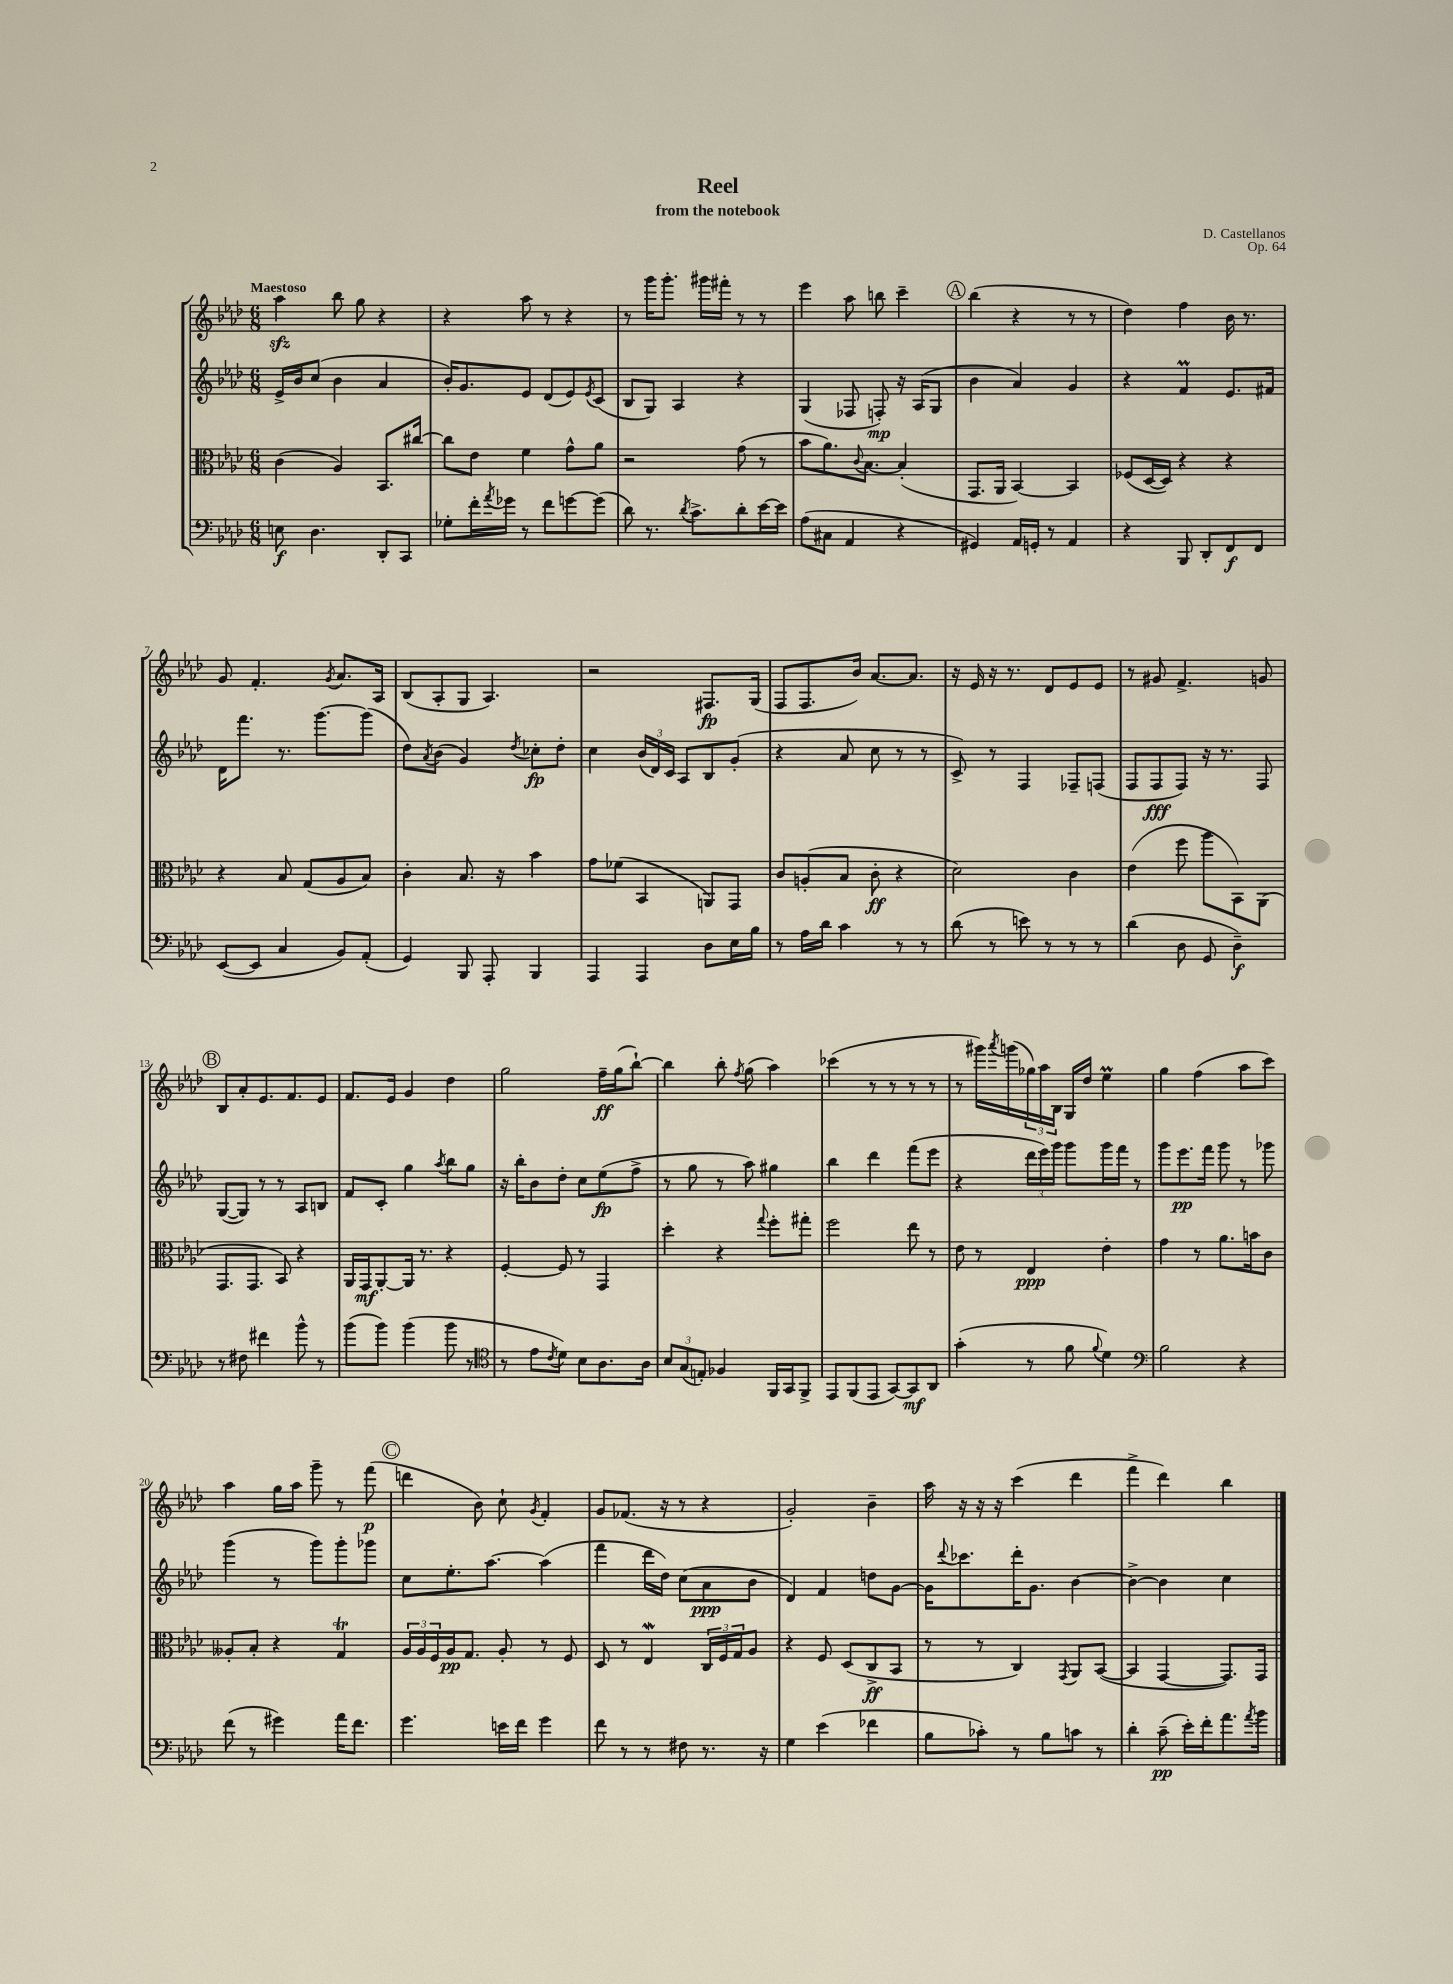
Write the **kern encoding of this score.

**kern	**kern	**kern	**kern
*staff4	*staff3	*staff2	*staff1
*clefF4	*clefC3	*clefG2	*clefG2
*k[b-e-a-d-]	*k[b-e-a-d-]	*k[b-e-a-d-]	*k[b-e-a-d-]
*M6/8	*M6/8	*M6/8	*M6/8
8E	(4c	16e-^	4aa-
.	.	16b-	.
4.D-	.	(8cc	.
.	4A-)	4b-	8bb-
.	.	.	8gg
8DD-'	8.BB-	4a-	4r
8CC	.	.	.
.	[16cc#	.	.
=	=	=	=
8G-'	8cc#]	16b-')	4r
.	.	8.g	.
16f'	8e-	.	.
8qa-	.	.	.
16g-	.	.	.
8r	4f	8e-	8aa-
8f	.	(8d-	8r
[8g	8g^^	8e-)	4r
.	.	8qe-	.
(8g]	8a-	(8c	.
=	=	=	=
8d-)	2r	8B-	8r
8.r	.	8G)	16ggg
.	.	.	8.ggg'
.	.	4A-	.
8qd-	.	.	.
8.c^	.	.	.
.	.	.	16ggg#
.	.	.	16fff#'
8d-'	(8g	4r	8r
[16e-	8r	.	8r
16e-]	.	.	.
=	=	=	=
(8A-	8b-	(4G	4eee-
8C#	8.a-)	.	.
4AA-	.	8F-	8aa-
.	8qqc	.	.
.	[8.B-	.	.
.	.	8F')	8bb
4r	(4B-']	16r	4ccc~
.	.	(16A-	.
.	.	8G	.
=	=	=	=
4GG#)	8.GG	4b-	(4bb-
.	16AA-	.	.
16AA-	[4BB-)	4a-)	4r
16GG'	.	.	.
8r	.	.	.
4AA-	4BB-]	4g	8r
.	.	.	8r
=	=	=	=
4r	(8F-	4r	4dd-)
.	[16D-	.	.
.	16D-])	.	.
8BBB-	4r	4f	4ff
8DD-'	.	.	.
8FF	4r	8.e-	16b-
.	.	.	8.r
8FF	.	.	.
.	.	16f#	.
=	=	=	=
([8EE-	4r	16d-	8g
.	.	8.fff	.
8EE-]	.	.	4.f'
4C	8B-	8.r	.
.	(8G	.	.
.	.	[8.ggg	.
.	.	.	8qg
8BB-)	8A-	.	8.a-
(8AA-'	8B-)	(8ggg]	.
.	.	.	16A-
=	=	=	=
4GG)	4c'	8dd-)	(8B-
.	.	8qa-	.
.	.	(8b-	8A-'
8BBB-	8.B-	4g)	8G
8AAA-'	.	.	4.A-)
.	16r	.	.
.	.	8qdd-	.
4BBB-	4b-	8cc-'	.
.	.	8dd-'	.
=	=	=	=
4AAA-	8g	4cc	2r
.	(8f-	.	.
4AAA-	4BB-	(24b-	.
.	.	24d-)	.
.	.	24c	.
.	.	8A-	.
8D-	8AA)	8B-	8.F#
16E-	8GG	(8g'	.
16B-	.	.	(16G
=	=	=	=
8r	8c	4r	8F
16A-	(8A'	.	8.F
16d-	.	.	.
4c	8B-	8a-	.
.	.	.	16b-)
.	8c'	8cc	[8.a-
8r	4r	8r	.
.	.	.	8.a-]
8r	.	8r	.
=	=	=	=
(8d-	2d-)	8c^)	16r
.	.	.	16e-
8r	.	8r	16r
.	.	.	8.r
8e)	.	4F	.
8r	.	.	8d-
8r	4c	8F-~	8e-
8r	.	(8F	8e-
=	=	=	=
(4d-	(4e-	8F	8r
.	.	8F	8g#
8D-	8ff	8F)	4.f^
8GG	8aa-	16r	.
.	.	8.r	.
4D-~)	8BB-)	.	.
.	(8AA-	8F	8g
=	=	=	=
8r	8.GG	([8G	8B-
8F#	.	8G])	8a-'
.	8.GG	.	.
4f#	.	8r	8.e-
.	8BB-)	8r	.
.	.	.	8.f
8b-^^	4r	8A-	.
8r	.	8B	8e-
=	=	=	=
(8b-	16AA-	8f	8.f
.	16GG	.	.
8b-)	[8AA-'	8c'	.
.	.	.	16e-
(4b-	16AA-]	4gg	4g
.	8.r	.	.
.	.	8qaa-	.
8b-	4r	8bb-	4dd-
8r	.	8gg	.
=	=	=	=
*clefC4	*	*	*
8r	[4F'	16r	2gg
.	.	16bb-'	.
8e-	.	8b-	.
8qc	.	.	.
8d-)	8F]	8dd-'	.
8B-	8r	8cc	.
8.A-	4GG	(8ee-	16ff~
.	.	.	(16gg
.	.	8ff^	[8bb-`)
16A-	.	.	.
=	=	=	=
12B-	4dd-'	8r	4bb-]
(12G	.	.	.
.	.	8gg	.
12E')	.	.	.
4F-	4r	8r	8bb-'
.	.	.	8qff
.	.	8aa-)	(8gg
.	8qqgg	.	.
16FF	8ff'	4gg#	4aa-)
16GG	.	.	.
8FF^	8gg#'	.	.
=	=	=	=
8EE-	2ff	4bb-	(4ccc-
(8FF	.	.	.
8EE-	.	4ddd-	8r
[8GG)	.	.	8r
8GG]	8ee-	(8fff	8r
8AA-	8r	8eee-	8r
=	=	=	=
(4g'	8e-	4r	8r
.	8r	.	16ggg#)
.	.	.	8qaaa-
.	.	.	(16ggg
8r	4E-	24ddd-	24gg-)
.	.	24eee-)	24aa-
.	.	24ggg	24B-
8f	.	8ggg	16G
.	.	.	16dd-
8qqf	.	.	.
4d-)	4e-'	16ggg	4ee-
.	.	16fff	.
.	.	8r	.
=	=	=	=
*clefF4	*	*	*
2B-	4g	8ggg	4gg
.	.	8.eee-	.
.	8r	.	(4ff
.	.	16fff	.
.	8.a-	8ggg	.
4r	.	8r	8aa-
.	16b	.	.
.	8c	8ggg-	8ccc)
=	=	=	=
(8f	8A--'	(4ggg	4aa-
8r	8B-'	.	.
4g#)	4r	8r	16gg
.	.	.	16aa-
.	.	8ggg)	8ggg~
16a-	4G	8ggg'	8r
8.f	.	.	.
.	.	8ggg-	(8fff
=	=	=	=
4.g	24A-	8cc	4ddd
.	24A-	.	.
.	24F	.	.
.	16A-	8.ee-'	.
.	8.G	.	.
.	.	.	8b-)
.	.	[8.aa-	.
16e	8A-'	.	8cc`
16f	.	.	.
.	.	.	8qg
4g	8r	(4aa-]	4f'
.	8F	.	.
=	=	=	=
8f	8D-	4fff	8g
8r	8r	.	(8.f-
8r	4E-	16ddd-	.
.	.	16dd-)	16r
8F#	.	(8cc	8r
8.r	24C	8a-	4r
.	24F	.	.
.	24G	.	.
.	8A-	8b-	.
16r	.	.	.
=	=	=	=
4G	4r	4d-)	2g')
(4e-	8F	4f	.
.	(8D-	.	.
4f-	8C^	8dd	4b-~
.	8BB-	[8g	.
=	=	=	=
8B-	8r	16g]	16aa-
.	.	8qqddd-	.
.	.	8.ccc-	16r
8c-')	8r	.	16r
.	.	.	16r
8r	4C)	16ddd-'	(4ccc
.	.	8.g	.
8B-	.	.	.
.	8qGG	.	.
8c	8AA-	[4b-	4ddd-
8r	([8BB-	.	.
=	=	=	=
4d-'	4BB-]	4b-^_	4fff^
(8c~	[4GG	4b-]	4ddd-)
16e-')	.	.	.
16f'	.	.	.
8.a-	8.GG])	4cc	4bb-
8qa-	.	.	.
16b-	16GG	.	.
==	==	==	==
*-	*-	*-	*-
